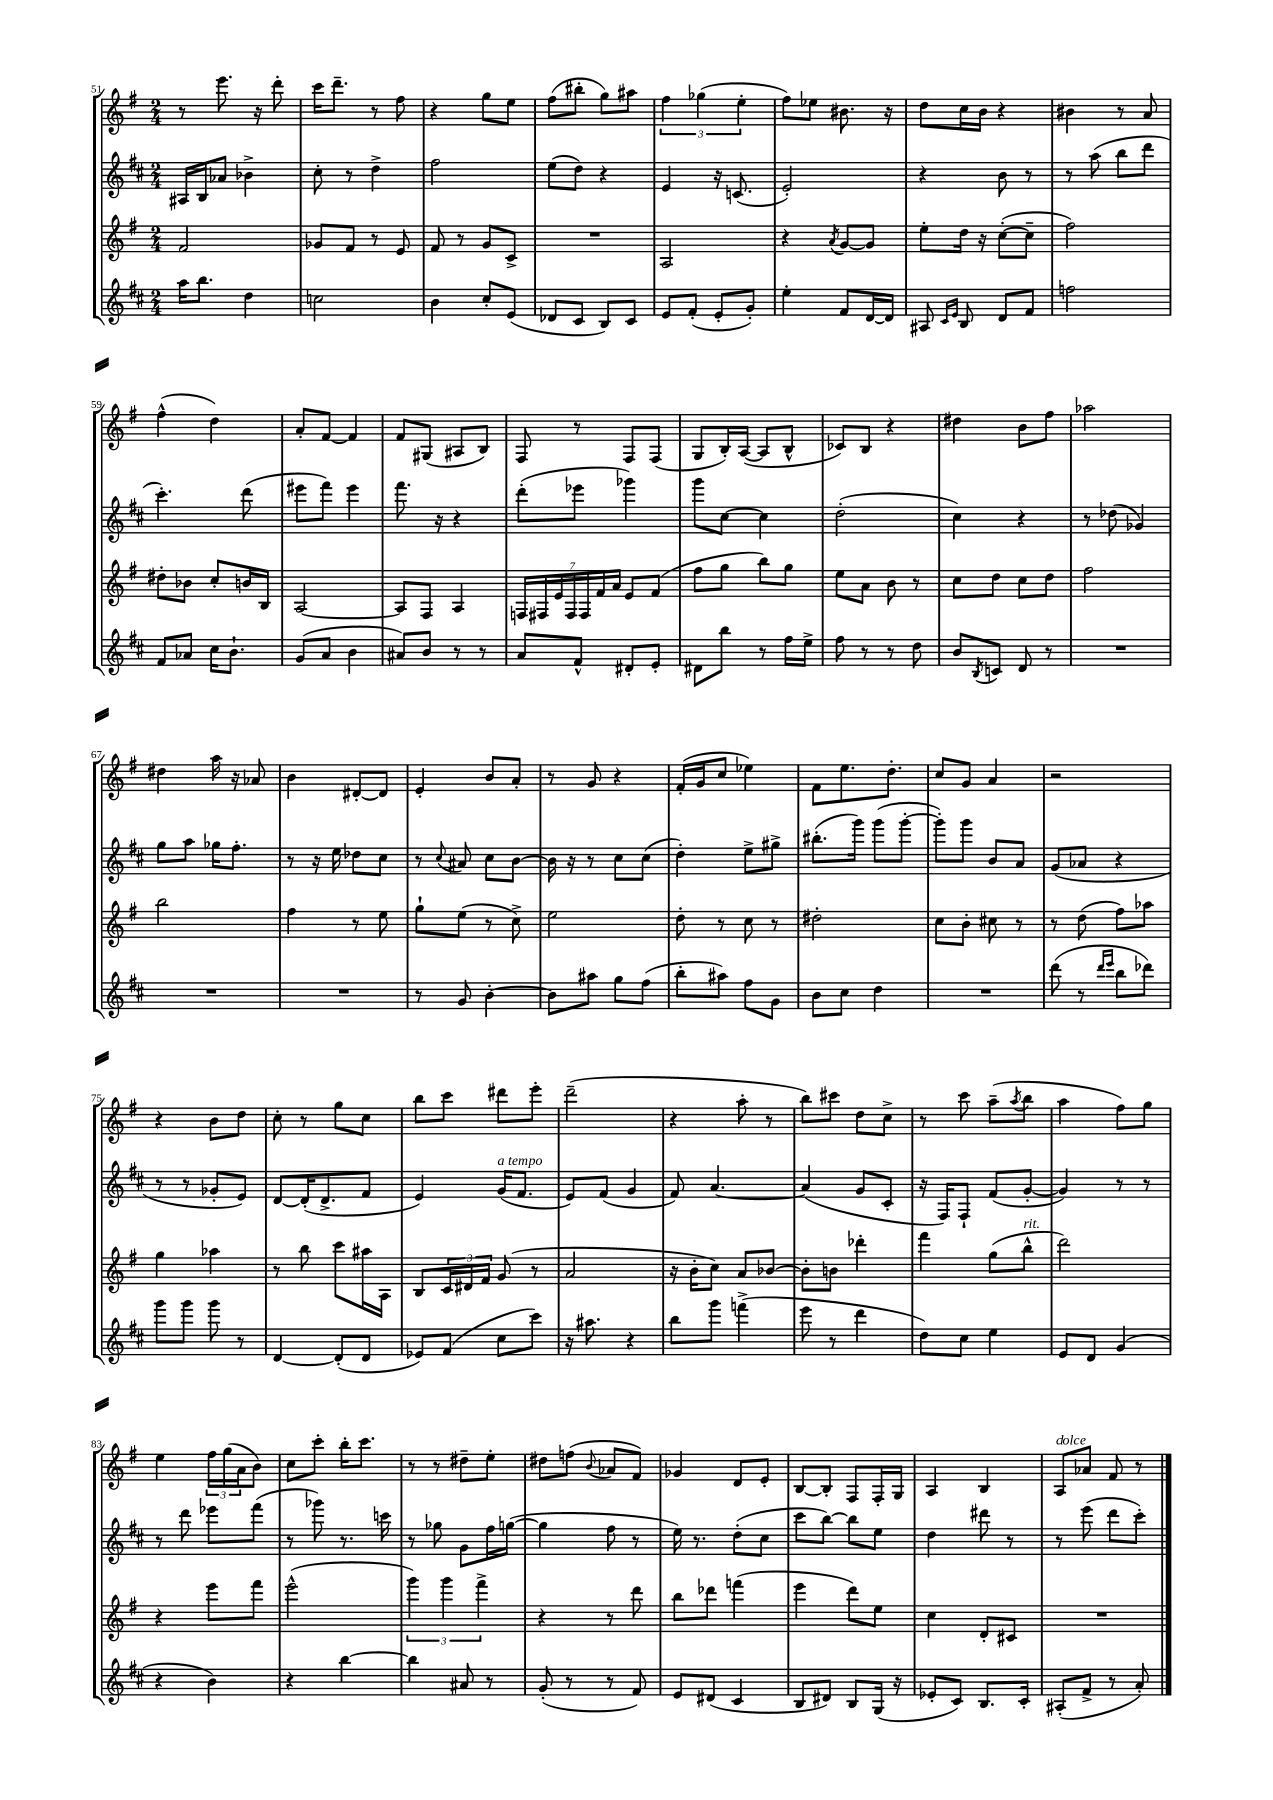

**kern	**kern	**kern	**kern
*part4	*part3	*part2	*part1
*staff4	*staff3	*staff2	*staff1
*clefG2	*clefG2	*clefG2	*clefG2
*k[f#c#]	*k[f#]	*k[f#c#]	*k[f#]
*M2/4	*M2/4	*M2/4	*M2/4
=51	=51	=51	=51
16aa\KL	2f#/	16A#X/LL	8r
8.bb\J	.	16B/J	.
.	.	8a-X/J	8.eee\
4dd\	.	4b-X^\	.
.	.	.	16r
.	.	.	8ddd'\
=52	=52	=52	=52
2ccn\	8g-X/L	8cc#'\	16ccc\KL
.	.	.	8.ddd~\J
.	8f#/J	8r	.
.	8r	4dd^\	8r
.	8e/	.	8ff#\
=53	=53	=53	=53
4b\	8f#/	2ff#\	4r
.	8r	.	.
8cc#'/L	8g/L	.	8gg\L
(8e/J	8c^/J	.	8ee\J
=54	=54	=54	=54
8d-X/L	2r	(8ee\L	(8ff#\L
8c#/J	.	8dd\J)	8bb#X'\J
8B/L)	.	4r	8gg\L)
8c#/J	.	.	8aa#X\J
=55	=55	=55	=55
8e/L	2A/	4e/	6ff#\
(8f#'/J	.	.	.
.	.	.	(6gg-X\
8e'/L	.	16r	.
.	.	(8.cn/	.
.	.	.	6ee'\
8g'/J)	.	.	.
=56	=56	=56	=56
4ee'\	4r	2e'/)	8ff#\L)
.	.	.	8ee-X\J
.	8qa/	.	.
8f#/L	[8g/L	.	8.b#X\
[16d/L	8g/J]	.	.
16d/JJ]	.	.	16r
=57	=57	=57	=57
8A#X/	8ee'\L	4r	8dd\L
16qqc#/LL	.	.	.
16qqe/JJ	.	.	.
8B/	16dd\Jk	.	16cc\L
.	16r	.	16b\JJ
8d/L	([8cc'\L	8b\	4r
8f#/J	8cc~\J]	8r	.
=58	=58	=58	=58
2ffn\	2ff#\)	8r	4b#X\
.	.	(8aa\	.
.	.	8bb\L	8r
.	.	8ddd\J	8a/
!!LO:LB:g=z
=59	=59	=59	=59
8f#/L	8dd#X'\L	4.ccc#'\)	(4ff#^^\
8a-X/J	8b-X\J	.	.
16cc#\KL	8cc'/L	.	4dd\)
8.b`\J	.	.	.
.	16bn/L	(8ddd\	.
.	16B/JJ	.	.
=60	=60	=60	=60
(8g/L	[2A/	8eee#X\L	8a'/L
8a/J	.	8fff#\J)	[8f#/J
4b\	.	4eee#\	4f#/]
=61	=61	=61	=61
8a#X/L)	8A/L]	8.fff#\	8f#/L
8b/J	8F#/J	.	(8G#X/J
.	.	16r	.
8r	4A/	4r	8A#X/L
8r	.	.	8B/J)
=62	=62	=62	=62
8a/L	28Fn/LL	(8ddd'\L	8F#/
.	28F#X/	.	.
.	28e/	.	.
.	28F#/	.	.
8f#^^/J	.	8eee-X\J	8r
.	28F#/	.	.
.	28f#/	.	.
.	28a/JJ	.	.
8d#X'/L	8e/L	4ggg-X\)	8F#/L
8e'/J	(8f#/J	.	(8F#/J
=63	=63	=63	=63
8d#X\L	8ff#\L	8ggg\L	8G/L
8bb\J	8gg\J	[8cc#\J	16B'/L)
.	.	.	([16A/JJ
8r	8bb\L)	4cc#\]	8A/L]
16ff#\LL	8gg\J	.	8B^^/J
16ee^\JJ	.	.	.
=64	=64	=64	=64
8ff#\	8ee\L	(2dd'\	8c-X/L)
8r	8a\J	.	8B/J
8r	8b\	.	4r
8dd\	8r	.	.
=65	=65	=65	=65
8b/L	8cc\L	4cc#\)	4dd#X\
8qB/	.	.	.
8cn/J	8dd\J	.	.
8d/	8cc\L	4r	8b\L
8r	8dd\J	.	8ff#\J
=66	=66	=66	=66
2r	2ff#\	8r	2aa-X\
.	.	(8dd-X\	.
.	.	4g-X/)	.
!!LO:LB:g=z
=67	=67	=67	=67
2r	2bb\	8gg\L	4dd#X\
.	.	8aa\J	.
.	.	16gg-X\KL	16aa\
.	.	8.ff#'\J	16r
.	.	.	8a-X/
=68	=68	=68	=68
2r	4ff#\	8r	4b\
.	.	16r	.
.	.	16ee\	.
.	8r	8dd-X\L	[8d#X'/L
.	8ee\	8cc#\J	8d#/J]
=69	=69	=69	=69
8r	8gg`\L	8r	4e'/
.	.	8qqcc#/	.
8g/	(8ee\J	8a#X/	.
[4b'\	8r	8cc#\L	8b/L
.	8cc^\)	[8b\J	8a'/J
=70	=70	=70	=70
8b\L]	2ee\	16b\]	8r
.	.	16r	.
8aa#X\J	.	8r	8g/
8gg\L	.	8cc#\L	4r
(8ff#\J	.	(8cc#\J	.
=71	=71	=71	=71
8bb'\L	8dd'\	4dd'\)	(16f#'/LL
.	.	.	16g/J
8aa#X\J)	8r	.	8cc/J
8ff#\L	8cc\	8ee^\L	4ee-X\)
8g\J	8r	8gg#X^\J	.
=72	=72	=72	=72
8b\L	2dd#X'\	(8.bb#X'\L	8f#\L
8cc#\J	.	.	8.ee\
.	.	16ggg\Jk)	.
4dd\	.	(8ggg\L	.
.	.	.	8.dd'\J
.	.	[8ggg'\J	.
=73	=73	=73	=73
2r	8cc\L	8ggg'\L])	8cc/L
.	8b'\J	8ggg\J	8g/J
.	8cc#X\	8b/L	4a/
.	8r	8a/J	.
=74	=74	=74	=74
(8ddd\	8r	(8g/L	2r
8r	(8dd\	8a-X/J	.
16qqddd/LL	.	.	.
16qqeee/JJ	.	.	.
8bb\L	8ff#\L)	4r	.
8ddd-X\J)	8aa-X\J	.	.
!!LO:LB:g=z
=75	=75	=75	=75
8ggg\L	4gg\	8r	4r
8ggg\J	.	8r	.
8ggg\	4aa-X\	8g-X'/L	8b\L
8r	.	8e/J)	8dd\J
=76	=76	=76	=76
[4d/	8r	[8d/L	8cc'\
.	8bb\	(16d'/K]	8r
.	.	8.d^/	.
(8d'/L]	8ccc\L	.	8gg\L
8d/J	16aa#X\L	8f#/J	8cc\J
.	16A\JJ	.	.
=77	=77	=77	=77
8e-X/L)	8B/L	4e/)	8bb\L
(8f#/J	24c/L	.	8ccc\J
.	24d#X/	.	.
.	24f#/JJ	.	.
!	!	!LO:TX:a:i:t=a tempo	!
8cc#\L	(8g/	(16g/KL	8ddd#X\L
.	.	8.f#/J	.
8ccc#\J)	8r	.	8eee'\J
=78	=78	=78	=78
16r	2a/	8e/L)	(2ddd~\
8.aa#X\	.	.	.
.	.	(8f#/J	.
4r	.	4g/	.
=79	=79	=79	=79
8bb\L	16r	8f#/)	4r
.	16b'\KL	.	.
8ggg\J	8cc\J)	[4.a/	.
(4fffn^\	8a/L	.	8aa'\
.	[8b-X/J	.	8r
=80	=80	=80	=80
8eee\	8b-'\L]	(4a/]	8bb\L)
8r	8bn\J	.	8ccc#X\J
4ddd\	4ddd-X'\	8g/L	8dd\L
.	.	8c#'/J	8cc^\J
=81	=81	=81	=81
8dd\L)	4fff#\	16r	8r
.	.	16F#/KL)	.
8cc#\J	.	8F#`/J	8ccc\
4ee\	(8gg\L	(8f#/L	(8aa~\L
.	.	.	8qaa/
!	!LO:TX:a:i:t=rit.	!	!
.	8bb^^\J	[8g'/J	8bb\J
=82	=82	=82	=82
8e/L	2ddd\)	4g/])	4aa\
8d/J	.	.	.
(4g/	.	8r	8ff#\L)
.	.	8r	8gg\J
!!LO:LB:g=z
=83	=83	=83	=83
4r	4r	8r	4ee\
.	.	8ddd\	.
4b\)	8eee\L	8eee-X\L	24ff#\LL
.	.	.	(24gg\
.	.	.	24a\J
.	8fff#\J	(8fff#\J	8b\J)
=84	=84	=84	=84
4r	(2eee^^\	8r	8cc\L
.	.	8ggg-X\)	8ccc'\J
[4bb\	.	8.r	16bb'\KL
.	.	.	8.ccc\J
.	.	16cccn\	.
=85	=85	=85	=85
4bb\]	6ggg\)	8r	8r
.	.	8gg-X\	8r
.	6ggg\	.	.
8a#X/	.	8g\L	8dd#X~\L
.	6fff#^\	.	.
8r	.	16ff#\L	8ee'\J
.	.	([16ggn\JJ	.
=86	=86	=86	=86
(8g'/	4r	4gg\]	8dd#X\L
8r	.	.	(8ffn\J
.	.	.	8qqb/
8r	8r	8ff#\	8a-X/L
8f#/)	8ddd\	8r	8f#/J)
=87	=87	=87	=87
8e/L	8bb\L	16ee\)	4g-X/
.	.	8.r	.
(8d#X/J	8ddd-X\J	.	.
4c#/	(4fffn\	(8dd'\L	8d/L
.	.	8cc#\J	8e'/J
=88	=88	=88	=88
8B/L	4eee\	8ccc#\L	[8B/L
8d#X/J)	.	[8bb\J)	8B'/J]
8B/L	8ddd\L)	8bb\L]	8F#/L
(16G/Jk	8ee\J	8ee\J	16F#'/L
16r	.	.	16G/JJ
=89	=89	=89	=89
8e-X'/L	4cc\	4dd\	4A/
8c#/J)	.	.	.
8.B/L	8d'/L	8ddd#X\	4B/
.	8c#X/J	8r	.
16c#'/Jk	.	.	.
=90	=90	=90	=90
!	!	!	!LO:TX:a:i:t=dolce
(8A#X'/L	2r	8r	8A/L
8f#^/J	.	(8eee\	8a-X/J
8r	.	8ddd\L	8f#/
8a'/)	.	8ccc#'\J)	8r
==	==	==	==
*-	*-	*-	*-
